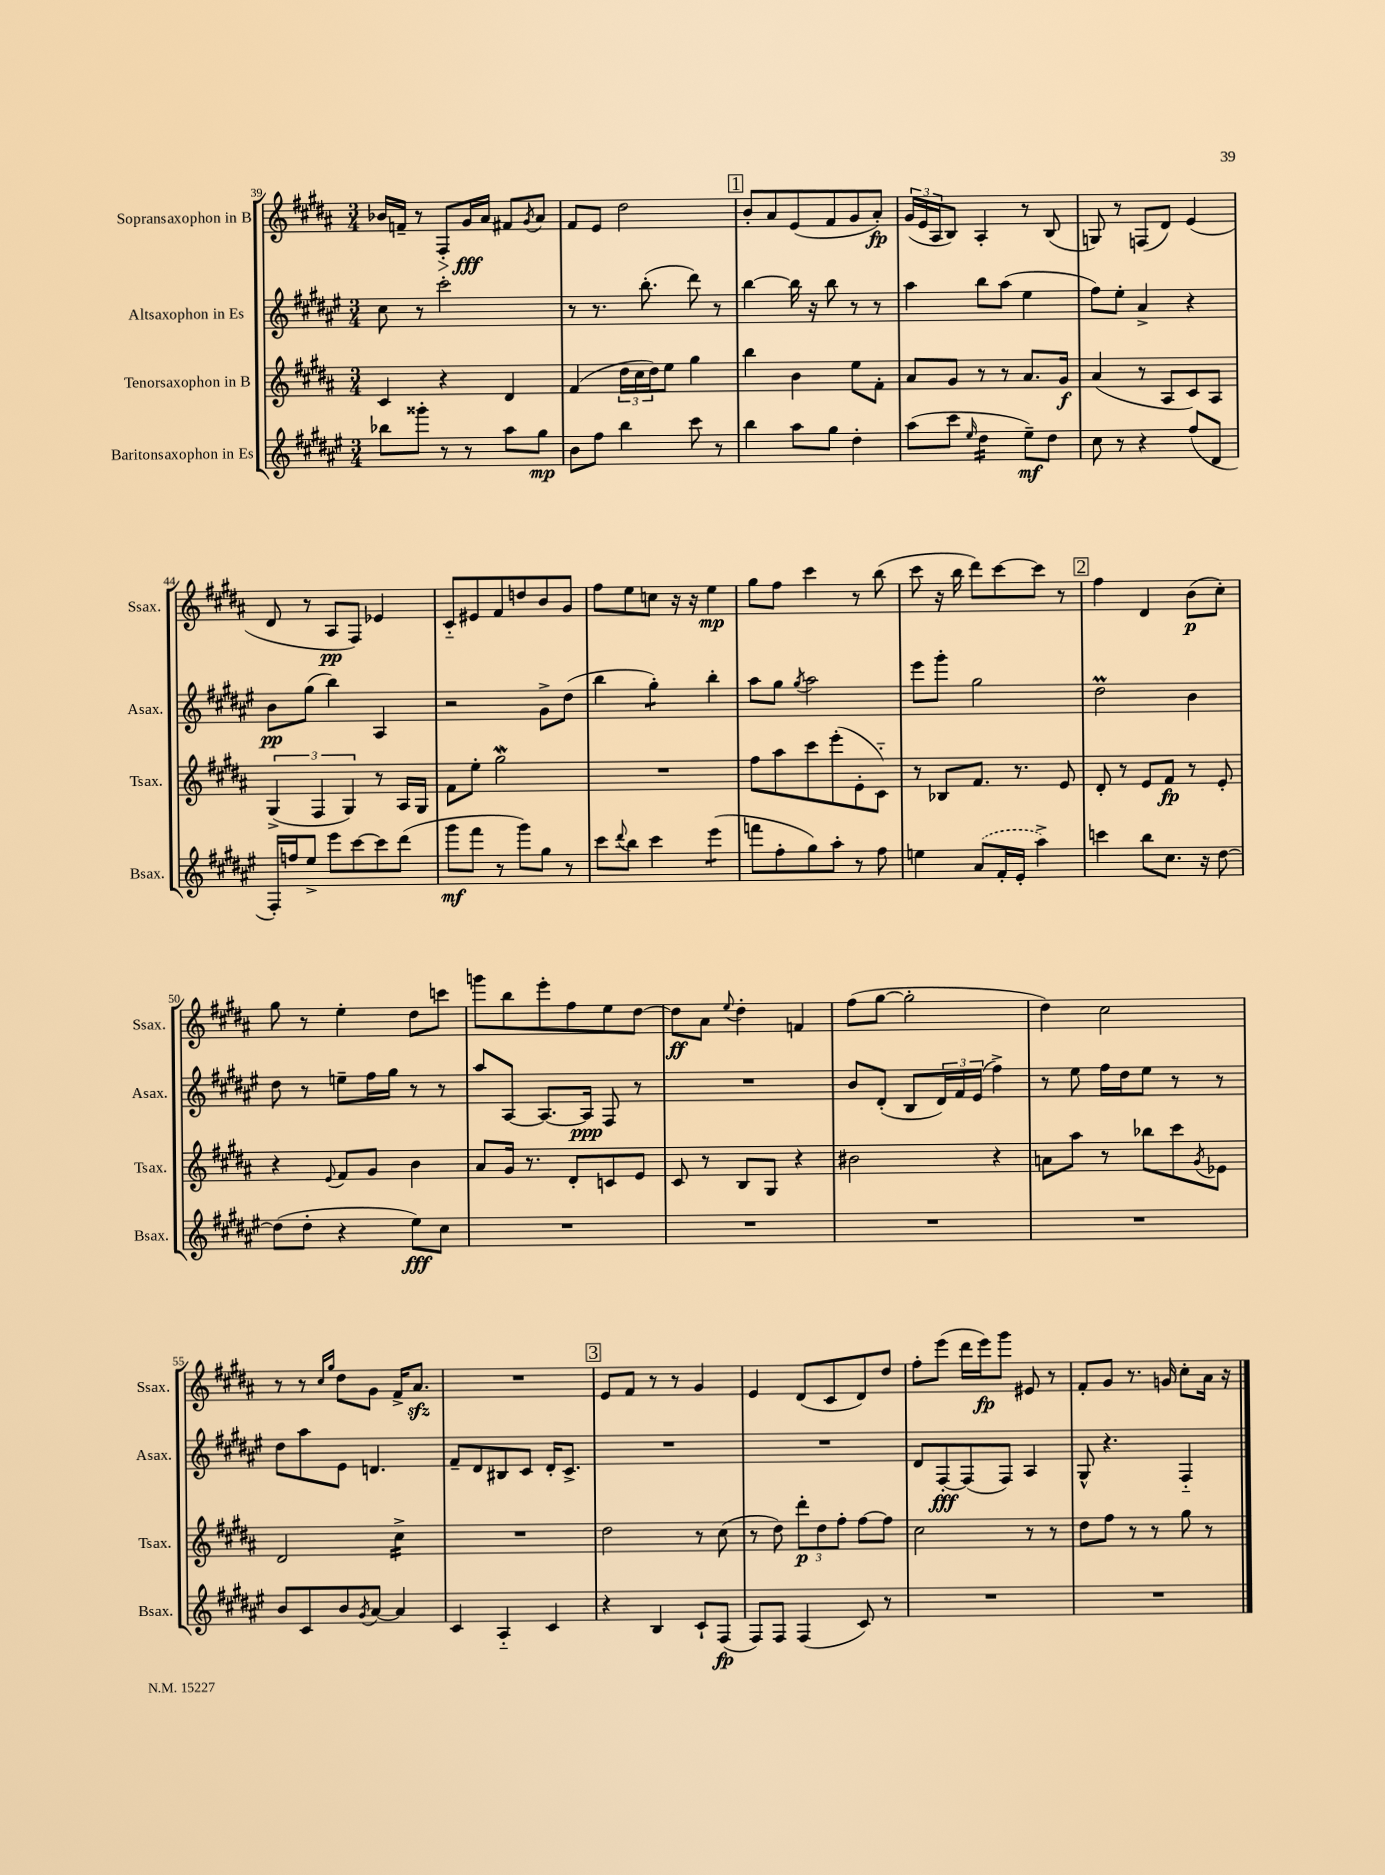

**kern	**kern	**kern	**kern
*staff4	*staff3	*staff2	*staff1
*clefG2	*clefG2	*clefG2	*clefG2
*k[f#c#g#d#a#e#]	*k[f#c#g#d#a#]	*k[f#c#g#d#a#e#]	*k[f#c#g#d#a#]
*M3/4	*M3/4	*M3/4	*M3/4
8bb-\L	4c#/	8cc#\	16b-/LL
.	.	.	16f~/JJ
8ggg##'\J	.	8r	8r
8r	4r	2ccc#'\	8F#'/L
8r	.	.	16g#/L
.	.	.	16a#/JJ
8aa#\L	4d#/	.	8f#/L
.	.	.	8qg#/
8gg#\J	.	.	8a#/J
=	=	=	=
8b\L	(4f#/	8r	8f#/L
8ff#\J	.	8.r	8e/J
4bb\	24dd#\LL	.	2dd#\
.	24cc#\	.	.
.	.	(8.bb'\	.
.	24dd#\J)	.	.
.	8ee\J	.	.
8ccc#\	4gg#\	8ddd#\)	.
8r	.	8r	.
=	=	=	=
4bb\	4bb\	[4bb\	8b'/L
.	.	.	8a#/
8aa#\L	4b\	16bb\]	(8e/
.	.	16r	.
8gg#\J	.	8bb\	8f#/
4dd#'\	8ee\L	8r	8g#/
.	8f#'\J	8r	8a#'/J)
=	=	=	=
(8aa#\L	8a#/L	4aa#\	(24g#/LL
.	.	.	24e/
.	.	.	24A#/J
8ccc#\J	8g#/J	.	8B/J)
16qqee#/	.	.	.
4dd#\	8r	8bb\L	4A#'/
.	8r	(8aa#\J	.
8ee#~\L)	8.a#/L	4ee#\	8r
8dd#\J	.	.	(8B/
.	16g#/Jk	.	.
=	=	=	=
8cc#\	(4a#/	8ff#\L)	8G/)
8r	.	8ee#'\J	8r
4r	8r	4a#^/	(8F/L
.	8A#/L	.	8d#/J)
(8ff#/L	8c#/)	4r	(4e/
8d#/J	8A#/J	.	.
=	=	=	=
16F#'/LL)	(6G#^/	8b\L	8d#/
16ff/J	.	.	.
8ee#^/J	.	(8gg#\J	8r
.	6F#/	.	.
8eee#\L	.	4bb\)	8A#/L
.	6G#/)	.	.
[8ccc#\	.	.	8F#/J)
8ccc#\]	8r	4A#/	4e-/
(8ddd#\J	16A#/LL	.	.
.	16G#/JJ	.	.
=	=	=	=
8ggg#\L	8f#\L	2r	8c#'~/L
8fff#\J	8ee'\J	.	8e#/
8r	2gg#\	.	8f#/
8ggg#\L)	.	.	8dd/
8gg#\J	.	8g#^\L	8b/
8r	.	(8dd#\J	8g#/J
=	=	=	=
8ccc#\L	2.r	4bb\	8ff#\L
8qqddd#/	.	.	.
8bb\J	.	.	8ee\
4ccc#\	.	4gg#'\)	8cc\J
.	.	.	16r
.	.	.	16r
(4eee#\	.	4bb'\	4ee\
=	=	=	=
8fff\L	8ff#\L	8aa#\L	8gg#\L
8ff#'\	8aa#\	8gg#\J	8ff#\J
.	.	8qgg#/	.
8gg#\)	8ccc#\	2aa#\	4ccc#\
8aa#'\J	(8eee'\	.	.
8r	8e'\	.	8r
8ff#\	8c#'~\J)	.	(8bb\
=	=	=	=
4ee\	8r	8eee#\L	8ccc#\
.	8B-/L	8ggg#'\J	16r
.	.	.	16bb\
(8a#/L	8.f#/J	2gg#\	8ddd#\L)
16f#'/L	.	.	[8ccc#\
16e#'/JJ	8.r	.	.
4aa#^\)	.	.	8ccc#\]J
.	8e/	.	8r
=	=	=	=
4ccc\	8d#'/	2dd#\	4ff#\
.	8r	.	.
8bb\L	8e/L	.	4d#/
8.cc#\J	8f#/J	.	.
.	8r	4b\	(8b\L
16r	.	.	.
[8dd#\	8e'/	.	8cc#'\J)
=	=	=	=
(8dd#\]L	4r	8dd#\	8gg#\
8dd#'\J	.	8r	8r
.	8qqe/	.	.
4r	8f#/L	8ee~\L	4ee'\
.	8g#/J	16ff#\L	.
.	.	16gg#\JJ	.
8ee#\L)	4b\	8r	8dd#\L
8cc#\J	.	8r	8ccc\J
=	=	=	=
2.r	8a#/L	8aa#/L	8ggg\L
.	16g#/Jk	[8A#/J	8bb\
.	8.r	.	.
.	.	8.A#/_L	8eee'\
.	8d#'/L	.	8ff#\
.	.	16A#/]Jk	.
.	8c/	8F#/	8ee\
.	8e/J	8r	[8dd#\J
=	=	=	=
2.r	8c#/	2.r	8dd#\]L
.	8r	.	8a#\J
.	.	.	8qqee/
.	8B/L	.	4dd#'\
.	8G#/J	.	.
.	4r	.	4f/
=	=	=	=
2.r	2b#\	8b/L	(8ff#\L
.	.	(8d#'/J	[8gg#\J
.	.	8B/L	2gg#'\]
.	.	24d#/L)	.
.	.	24f#/	.
.	.	(24e#/JJ	.
.	4r	4ff#^\)	.
=	=	=	=
2.r	8a\L	8r	4dd#\)
.	8aa#\J	8ee#\	.
.	8r	16ff#\LL	2cc#\
.	.	16dd#\J	.
.	8bb-\L	8ee#\J	.
.	8ccc#\	8r	.
.	8qg#/	.	.
.	8e-\J	8r	.
=	=	=	=
8b/L	2d#/	8dd#\L	8r
8c#/	.	8aa#\	8r
.	.	.	16qqcc#/LL
.	.	.	16qqgg#/JJ
8b/	.	8e#\J	8dd#\L
8qg#/	.	.	.
[8a#/J	.	4.d/	8g#\J
4a#/]	4cc#^\	.	16f#^/LK
.	.	.	8.a#/J
=	=	=	=
4c#/	2.r	8f#~/L	2.r
.	.	8d#/	.
4A#'~/	.	8B#/	.
.	.	8c#/J	.
4c#/	.	16d#'/LK	.
.	.	8.c#^/J	.
=	=	=	=
4r	2dd#\	2.r	8e/L
.	.	.	8f#/J
4B/	.	.	8r
.	.	.	8r
8c#`/L	8r	.	4g#/
(8F#/J	(8cc#\	.	.
=	=	=	=
8F#/L)	8r	2.r	4e/
8F#/J	8dd#\)	.	.
(4F#/	12ddd#'\L	.	(8d#/L
.	12dd#\	.	.
.	.	.	8c#/
.	12ff#'\J	.	.
8c#/)	[8ff#\L	.	8d#/)
8r	8ff#\]J	.	8dd#/J
=	=	=	=
2.r	2cc#\	8d#/L	8ff#'\L
.	.	[8F#'/	(8eee\J
.	.	(8F#/]	16ddd#\LL
.	.	.	16eee\J)
.	.	8F#/J)	8ggg#\J
.	8r	4A#/	8e#/
.	8r	.	8r
=	=	=	=
2.r	8dd#\L	8G#^^/	8f#'/L
.	8ff#\J	4.r	8g#/J
.	8r	.	8.r
.	8r	.	.
.	.	.	16g/
.	8gg#\	4F#'~/	8cc#'\L
.	8r	.	16a#\Jk
.	.	.	16r
==	==	==	==
*-	*-	*-	*-
